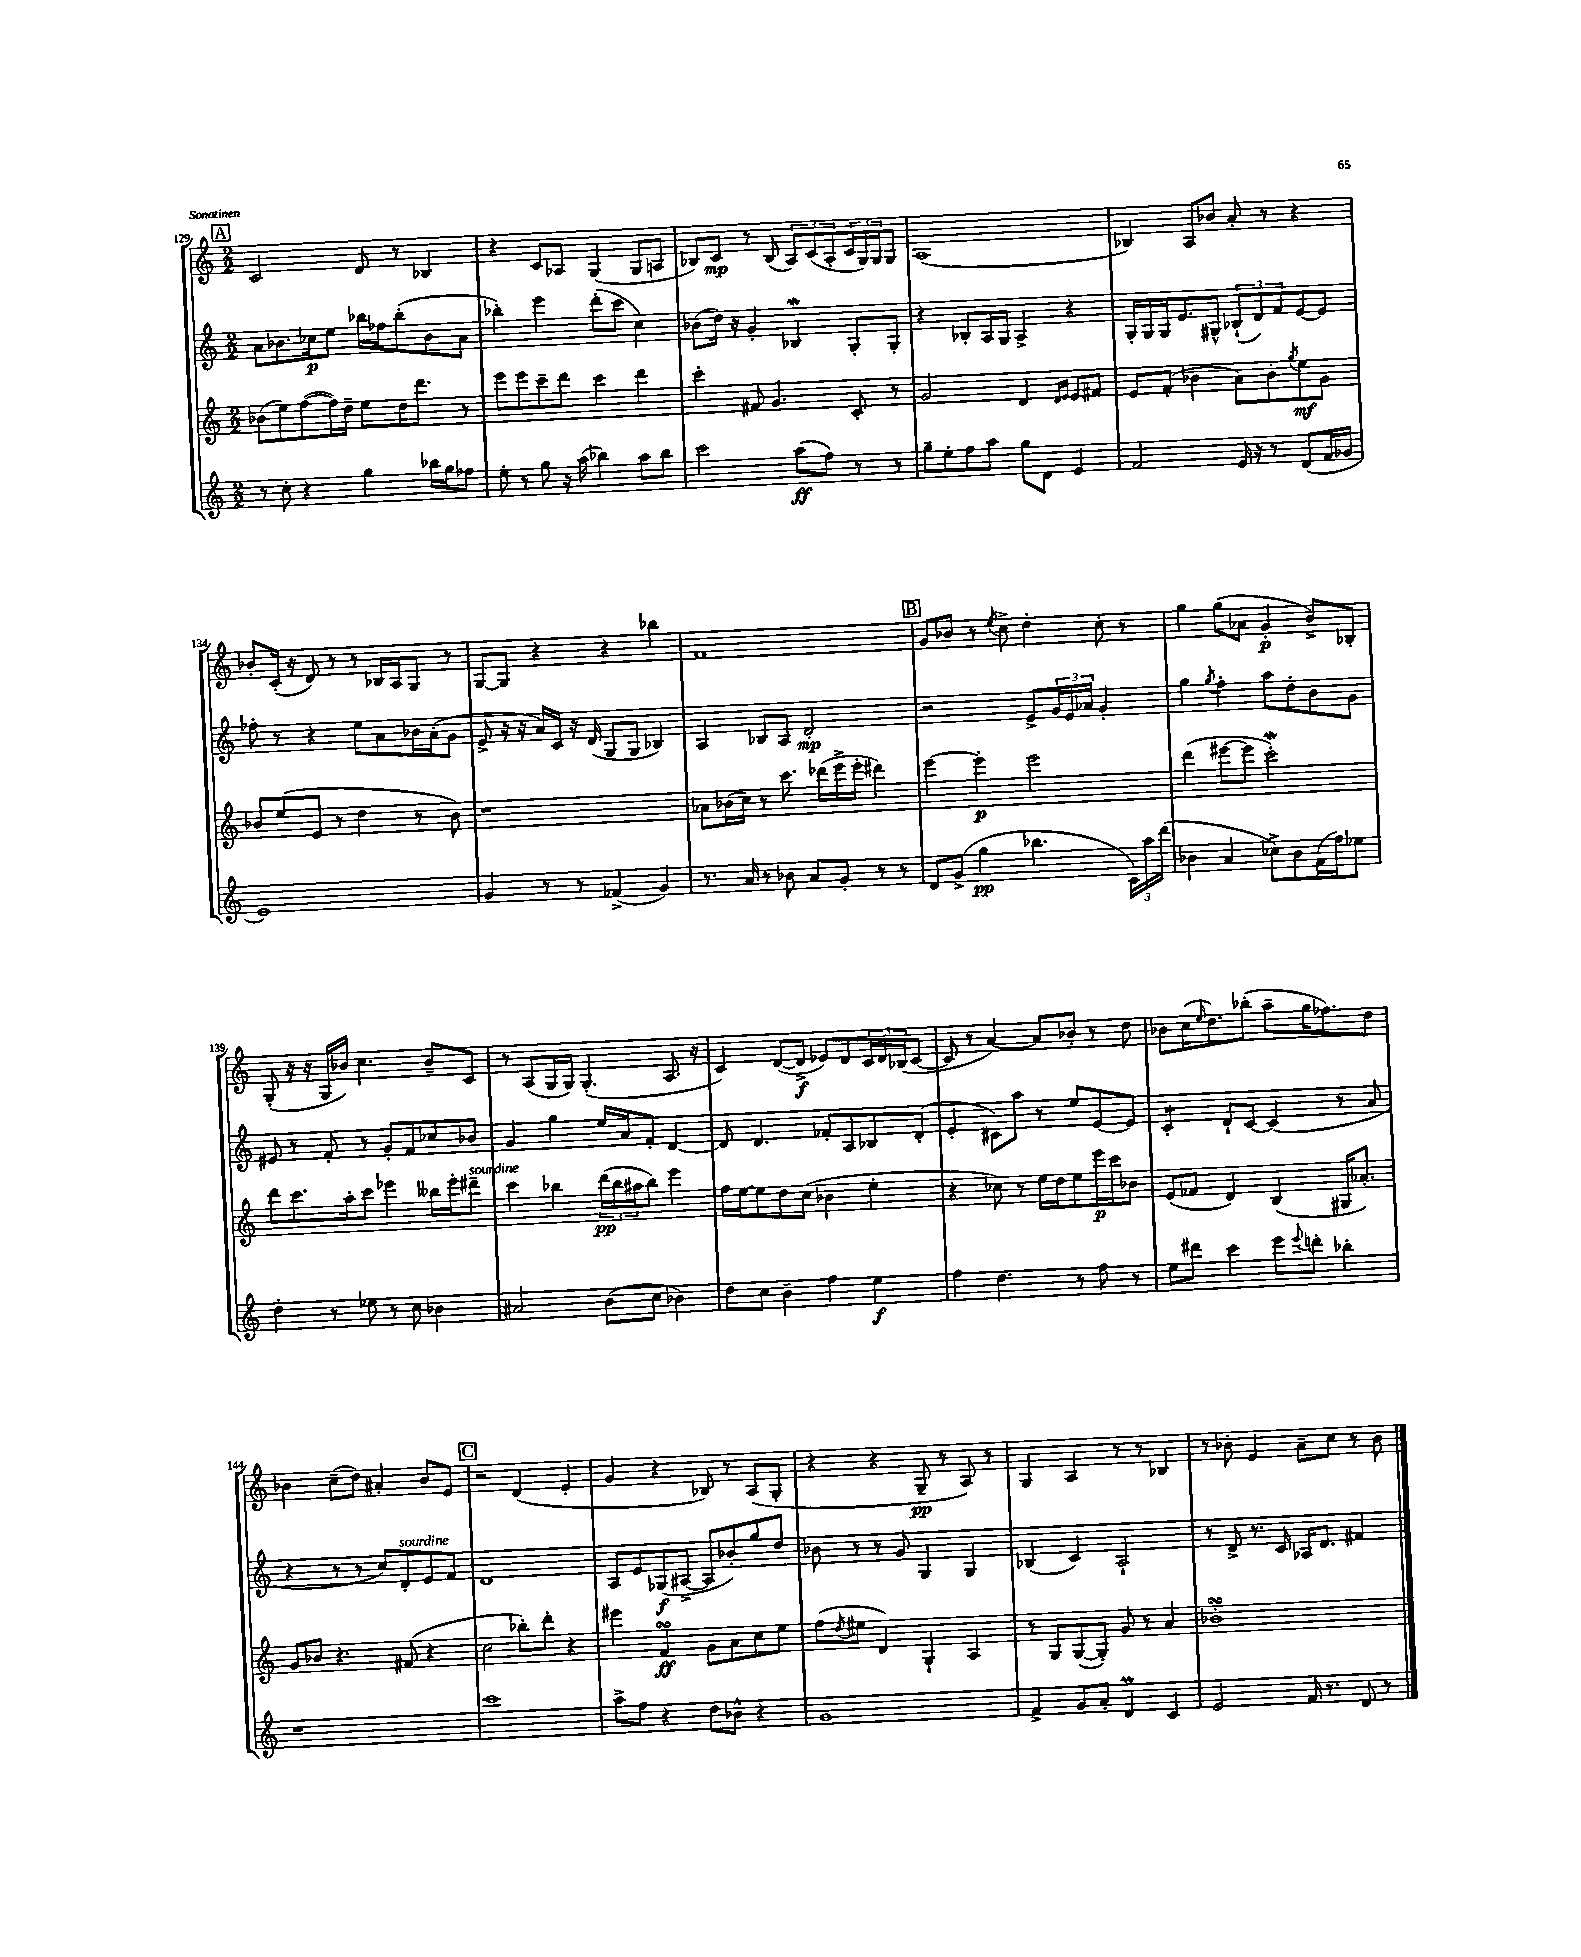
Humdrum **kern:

**kern	**kern	**kern	**kern
*staff4	*staff3	*staff2	*staff1
*clefG2	*clefG2	*clefG2	*clefG2
*k[]	*k[]	*k[]	*k[]
*M2/2	*M2/2	*M2/2	*M2/2
8r	(8b-	8a	2c
8cc'	8ee)	8.b-	.
4r	([8ff	.	.
.	.	16cc-	.
.	16ff])	8ee	.
.	16dd~	.	.
4gg	8ee	16bb-	8d
.	.	16ff-	.
.	16dd	(8bb-'	8r
.	8.ddd	.	.
16bb-	.	8b-	4B-
16gg	.	.	.
8ff-	8r	8a	.
=	=	=	=
8ee'	8eee	4bb-')	4r
8r	8eee	.	.
8gg	8ccc~	4eee	8c
16r	8ddd	.	8A-
(16aa	.	.	.
4bb-)	4ccc	(8ddd'	(4G
.	.	8ccc	.
8aa	4ddd	4cc)	8G
8bb-	.	.	8A
=	=	=	=
2ccc	4ccc'	(8b-	8B-)
.	.	16dd)	8c
.	.	16r	.
.	8f#	4g'	8r
.	4.g	.	(8B-
(8aa	.	4B-	12A)
.	.	.	(12c
8ff)	.	.	.
.	.	.	12A'
8r	8c'	8G'	24c
.	.	.	24G)
.	.	.	24G
8r	8r	8G'	8G
=	=	=	=
8gg~	2g	4r	(1A
8ee'	.	.	.
8ff	.	8B-'	.
8aa	.	16A	.
.	.	16G	.
8gg	4d	4A^	.
8d	.	.	.
.	16qqd	.	.
.	16qqe	.	.
4e	8e	4r	.
.	8f#	.	.
=	=	=	=
2f	8e	16G'	4B-)
.	.	16G	.
.	(8f'	16G	.
.	.	8.e	.
.	4b-	.	8A
.	.	8G#^^	8b-
16e	8a)	(12B-`	8a'
16r	.	.	.
.	.	12d)	.
8r	8b-'	.	8r
.	.	12f	.
.	8qgg	.	.
(8d	8ee	[8e	4r
16f	8g	8e]	.
16g-	.	.	.
=	=	=	=
1e)	8b-	8ff-'	8b-'
.	(8ee	8r	(16c'
.	.	.	16r
.	8e	4r	8d)
.	8r	.	8r
.	4dd	8ee	8r
.	.	8a	16B-
.	.	.	16A
.	8r	16b-	8G
.	.	(16a'	.
.	8b-)	8g	8r
=	=	=	=
4g	1r	8e^	[8G
.	.	16r	8G]
.	.	16r	.
8r	.	16a)	4r
.	.	16c	.
8r	.	16r	.
.	.	(16d	.
(4f-^	.	8G	4r
.	.	8G	.
4g)	.	4B-)	4bb-
=	=	=	=
8.r	8a-	4A	1f
.	(16b-	.	.
16a	16cc)	.	.
8r	8r	8B-	.
8b-	8.ccc	8A	.
8a	.	2d'	.
.	(16ddd-	.	.
8g'	16eee^	.	.
.	16eee'	.	.
8r	4ddd#)	.	.
8r	.	.	.
=	=	=	=
8d	[4eee	2r	8g
(8g^	.	.	8b-
4gg	4eee']	.	8r
.	.	.	8qee
.	.	.	8cc^
4.bb-	2eee	8e^	4dd'
.	.	24g	.
.	.	24e	.
.	.	24a-	.
.	.	4g'	8cc'
24c)	.	.	8r
24aa	.	.	.
(24ddd	.	.	.
=	=	=	=
4b-	(4ddd	4gg	4gg
.	.	8qgg	.
4a	[8eee#	4ff'	(8gg
.	8eee#]	.	8a-
8cc-^)	2ccc')	8aa	4g'
8b-	.	8dd'	.
(16f	.	8b	8b^)
16ff)	.	.	.
8ee-	.	8g	8B-'
=	=	=	=
4dd'	8ddd	8e#	(8G'
.	8.ccc	8r	16r
.	.	.	16r
8r	.	8f'	16G
.	16aa'	.	16b-)
8ee-	8ccc	8r	4.cc
8r	4eee-	8g'	.
8cc	.	8f	.
4b-	16bb--	8cc-	8b-~
.	16eee-'	.	.
.	8ddd#~	8b-	8c
=	=	=	=
2a#	4ccc	4g	8r
.	.	.	(8A
.	4bb-	4gg	16G
.	.	.	16G)
.	.	.	(4.G'
(8b	(24ddd	16ee	.
.	24bb-	.	.
.	.	16a	.
.	24aa#	.	.
8cc	8bb-)	8f'	.
4b-)	4eee	[4d	8.A
.	.	.	16r
=	=	=	=
8dd	16ff	8d]	4c)
.	[16ee	.	.
8cc	8ee]	4.d	.
4b~	8dd	.	([8d
.	(8cc	.	8d^]
4ff	4b-	8f-'	8e-)
.	.	8A	8d
4ee	4ee'	8B-	24c
.	.	.	24d
.	.	.	(24B-
.	.	(8d'	[8c
=	=	=	=
4ff	4r	4e'	8c]
.	.	.	8r
4.dd	8cc-)	8c#)	[4a)
.	8r	8aa	.
.	16ee	8r	8a]
.	16dd	.	.
8r	8ee	8ee	8b-'
8ff	16eee	[8e	8r
.	16ccc	.	.
8r	8b-	8e]	8dd
=	=	=	=
8ee	(8e	4c'	8b-
8ddd#	8f-	.	(16cc
.	.	.	16qqee
.	.	.	8.dd)
4ccc	4d)	8d`	.
.	.	[8c	(8bb-'
8eee	(4B	(4c]	8aa~
8qqeee	.	.	.
8ddd'	.	.	16gg
.	.	.	8.ff-)
4bb-'	16G#	8r	.
.	8.a-')	.	.
.	.	8a	8dd
=	=	=	=
1r	8g	4r	4b-
.	8b-	.	.
.	4.r	8r	(8cc~
.	.	8r	8dd)
.	.	8cc)	4a#'
.	(8f#	8d'	.
.	4r	8e	8b-
.	.	8f	8e
=	=	=	=
1ccc	2cc	1d	2r
.	8bb-')	.	(4d
.	8ddd'	.	.
.	4r	.	4e'
=	=	=	=
8aa^	4eee#	8A	4g
8ff	.	8e	.
4r	4f	(8G-	4r
.	.	[8A#^	.
8dd	8g	8A#]	8B-)
8b-^^	8a	8b-')	8r
4r	8cc	8gg	(8A
.	8ee	8dd	8G'
=	=	=	=
1g	(8ff	8b-	4r
.	8qdd	.	.
.	8ee#	8r	.
.	4d)	8r	4r
.	.	8g	.
.	4G`	4G	8G~
.	.	.	8r
.	4A	4G	8A)
.	.	.	8r
=	=	=	=
4f^	8r	(4B-	4G
.	8G	.	.
8g	([8G	4c)	4A
8a'	8G'])	.	.
4d	8g	2A`	8r
.	8r	.	8r
4c	4a	.	4B-
=	=	=	=
2e	1b-'	8r	8r
.	.	8d^	8b-'
.	.	8.r	4e
.	.	16c	.
16f	.	16A-	8a~
8.r	.	8.d	.
.	.	.	8cc
8d	.	4f#	8r
8r	.	.	8b-
==	==	==	==
*-	*-	*-	*-
